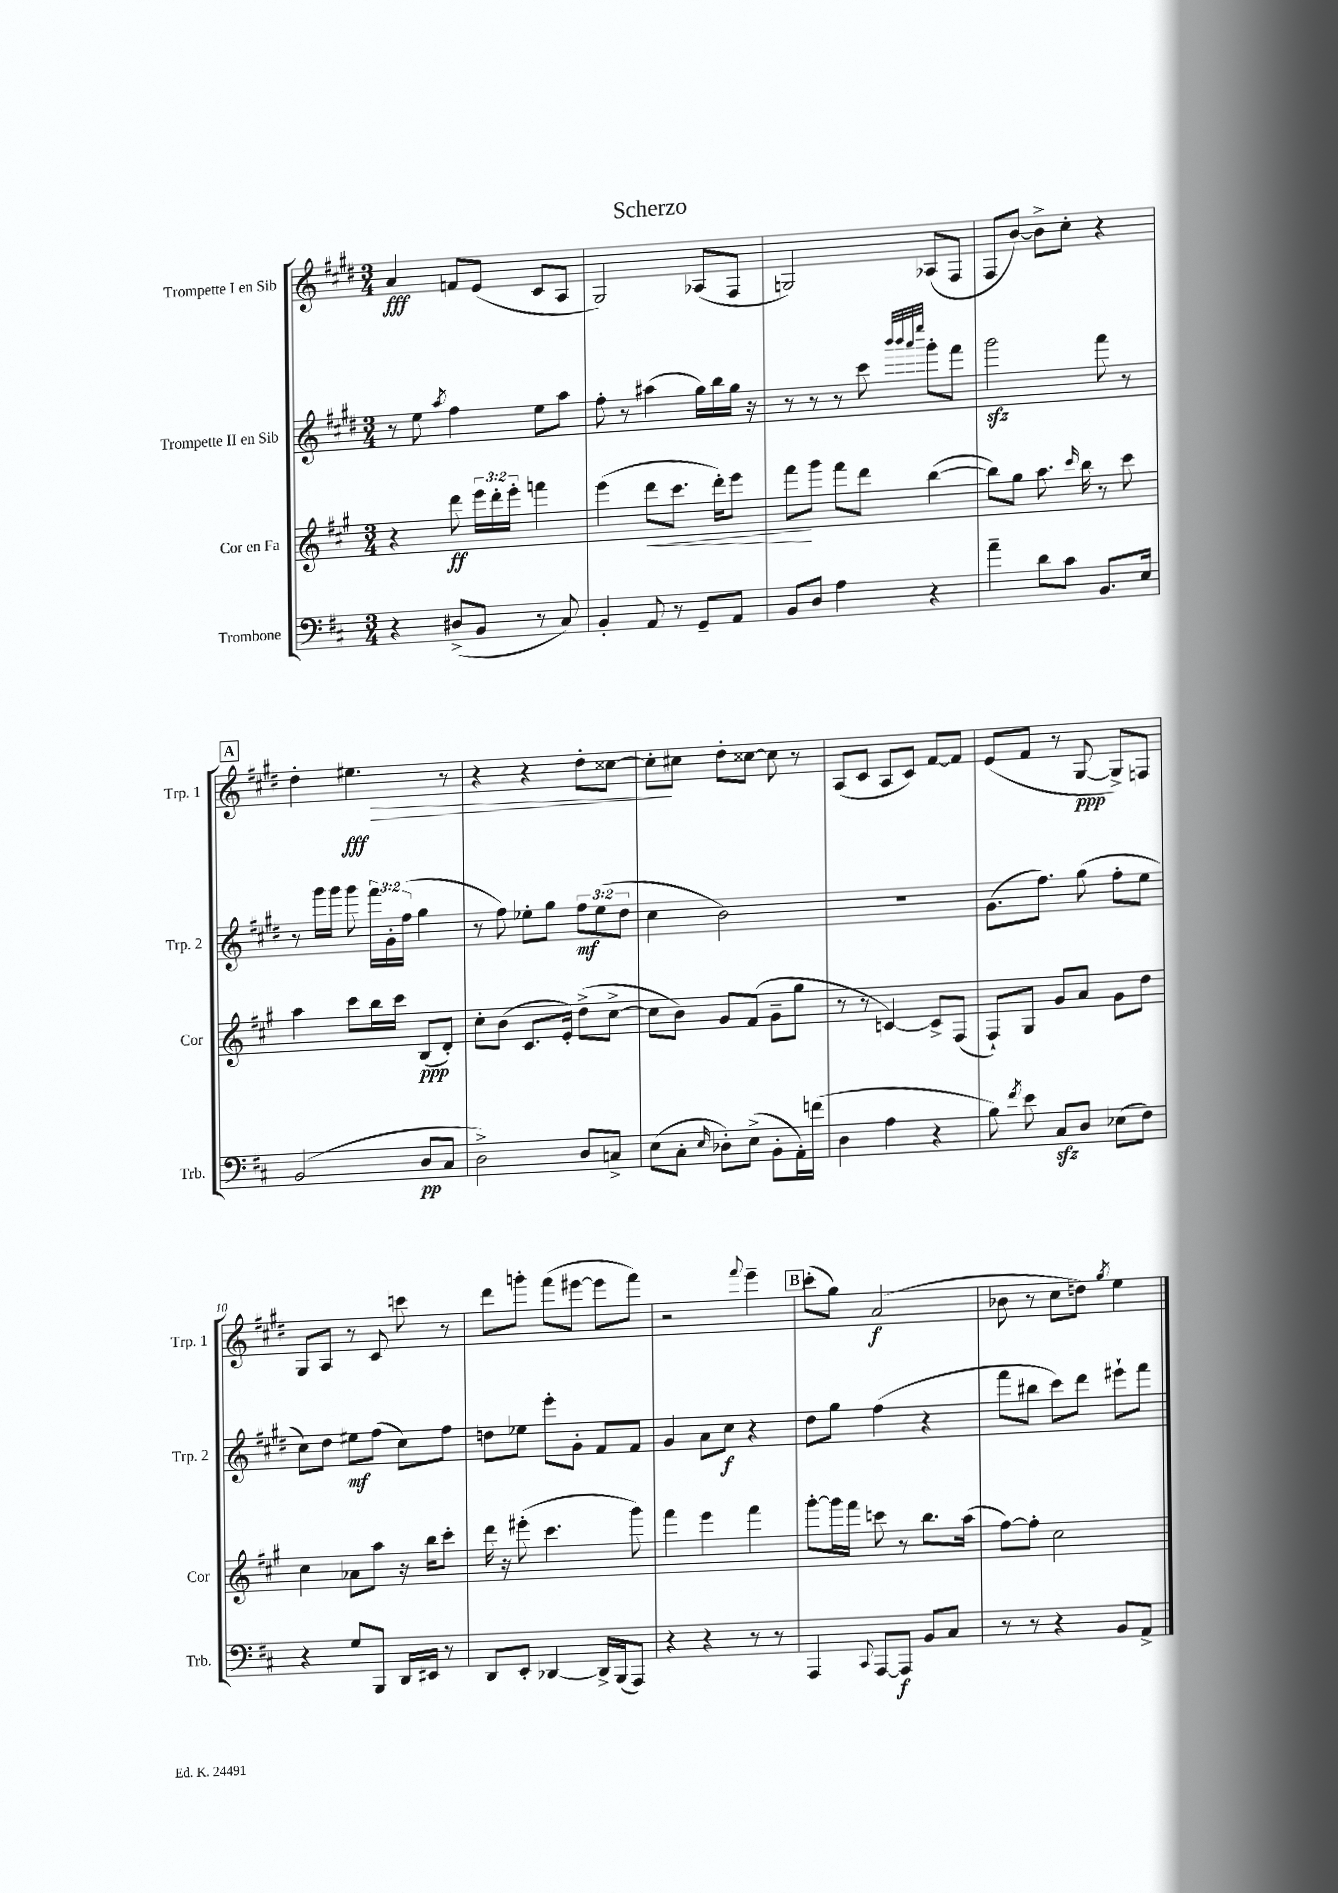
\header { title = "Scherzo" }
<<
\new StaffGroup <<
\new Staff = "s0" \with { instrumentName = "Trompette I en Sib" shortInstrumentName = "Trp. 1" } {
    \clef treble \key e \major \numericTimeSignature \time 3/4
    \autoBeamOff a'4\fff f'8[ e'8]( cis'8[ a8] |
    gis2) aes8[( fis8] |
    g2) aes8[( fis8] |
    fis8[ b'8]~) b'8[-> cis''8]-. r4 |
    \mark \markup { \box "A" } dis''4-. eis''4.\fff\> r8 |
    r4 r4 dis''8[-. cisis''8]~ |
    cisis''8[-.\! cis''8] dis''8[-. cisis''8]~ cisis''8 r8 |
    a8[( cis'8] a8[ cis'8]) fis'8[~ fis'8] |
    e'8[( fis'8] r8 gis8~\ppp gis8[->) f8] |
    gis8[ a8] r8 cis'8 c'''8 r8 |
    dis'''8[ g'''8]-. fis'''8[( eis'''8]~ eis'''8[ fis'''8]) |
    r2 \appoggiatura { fis'''8 } e'''4-- |
    \mark \markup { \box "B" } cis'''8[-.( gis''8]) a'2\f( |
    bes'8 r8 cis''8[ d''8]) \acciaccatura { gis''8 } e''4 \bar "|." |
}
\new Staff = "s1" \with { instrumentName = "Trompette II en Sib" shortInstrumentName = "Trp. 2" } {
    \clef treble \key e \major \numericTimeSignature \time 3/4 \override Staff.TupletNumber.text = #tuplet-number::calc-fraction-text
    \autoBeamOff r8 e''8 \acciaccatura { a''8 } fis''4 e''8[ a''8] |
    fis''8-. r8 ais''4( gis''16[) b''16 gis''16] r16 |
    r8 r8 r8 cis'''8 \grace { b'''32[ b'''32 a'''32 e''''32] } gis'''8[-. fis'''8] |
    gis'''2\sfz fis'''8 r8 |
    \mark \markup { \box "A" } r8 gis'''16[ gis'''16] gis'''8 \tuplet 3/2 { fis'''16[ gis'16-. fis''16]( } gis''4 |
    r8 fis''8) ees''8[-. gis''8] \tuplet 3/2 { fis''8[\mf ees''8( dis''8] } |
    cis''4 b'2) |
    R2. |
    gis'8.[( fis''8.]) gis''8( fis''8[-. e''8] |
    cis''8[) dis''8] eis''8[\mf fis''8]( cis''8[) fis''8] |
    d''8[ ees''8] e'''8[-. gis'8]-. fis'8[ fis'8] |
    gis'4 a'8[ cis''8]\f r4 |
    \mark \markup { \box "B" } dis''8[ gis''8] fis''4( r4 |
    fis'''8[ bis''8] cis'''8[) dis'''8] eis'''8[-! fis'''8] \bar "|." |
}
\new Staff = "s2" \with { instrumentName = "Cor en Fa" shortInstrumentName = "Cor" } {
    \clef treble \key a \major \numericTimeSignature \time 3/4 \override Staff.TupletNumber.text = #tuplet-number::calc-fraction-text
    \autoBeamOff r4 d'''8\ff \tuplet 3/2 { e'''16[ d'''16-. e'''16]-. } f'''4 |
    e'''4( d'''8[\< cis'''8.] d'''16[-.) e'''8] |
    fis'''8[\! gis'''8] fis'''8[ d'''8] b''4~( |
    b''8[) gis''8] a''8. \grace { cis'''16 } b''16 r8 cis'''8 |
    \mark \markup { \box "A" } a''4 cis'''8[ b''16 cis'''16] b8[\ppp( d'8]-.) |
    cis''8[-. b'8]( cis'8.[ e'16]-.) d''8[->( cis''8]~-> |
    cis''8[ b'8]) gis'8[ fis'8]( gis'8[-- gis''8] |
    r8 r8 c'4~) c'8[-> fis8]( |
    fis8[-!) gis8] gis'8[ a'8] gis'8[ d''8] |
    cis''4 aes'8[ a''8] r16 b''16[ cis'''8]-. |
    d'''16 r16 eis'''8-.( cis'''4. gis'''8) |
    fis'''4 e'''4 fis'''4 |
    \mark \markup { \box "B" } gis'''8[~-. gis'''16 fis'''16] c'''8 r8 b''8.[ a''16]( |
    fis''8[~) fis''8]-. cis''2 \bar "|." |
}
\new Staff = "s3" \with { instrumentName = "Trombone" shortInstrumentName = "Trb." } {
    \clef bass \key d \major \numericTimeSignature \time 3/4
    \autoBeamOff r4 dis8[->( b,8] r8 cis8) |
    b,4-. a,8 r8 g,8[-- a,8] |
    b,8[ d8] a4 r4 |
    a'4-- d'8[ cis'8] b,8.[ e16] |
    \mark \markup { \box "A" } b,2( d8[\pp cis8] |
    d2->) d8[ c8]-> |
    e8[( cis8]-. \grace { e16 } des8[-.) e8]->( b,8[-. a,16-.) f'16]( |
    d4 a4 r4 |
    b8) \acciaccatura { fis'8 } e'8 cis8[\sfz d8] ees8[( fis8]) |
    r4 g8[ b,,8] d,16[ eis,16] r8 |
    d,8[ e,8]-. des,4~ des,16[-> b,,16( a,,8]) |
    r4 r4 r8 r8 |
    \mark \markup { \box "B" } a,,4 \appoggiatura { cis,8 } a,,8[~ a,,8]\f b,8[ cis8] |
    r8 r8 r4 b,8[ a,8]-> \bar "|." |
}
>>
>>
